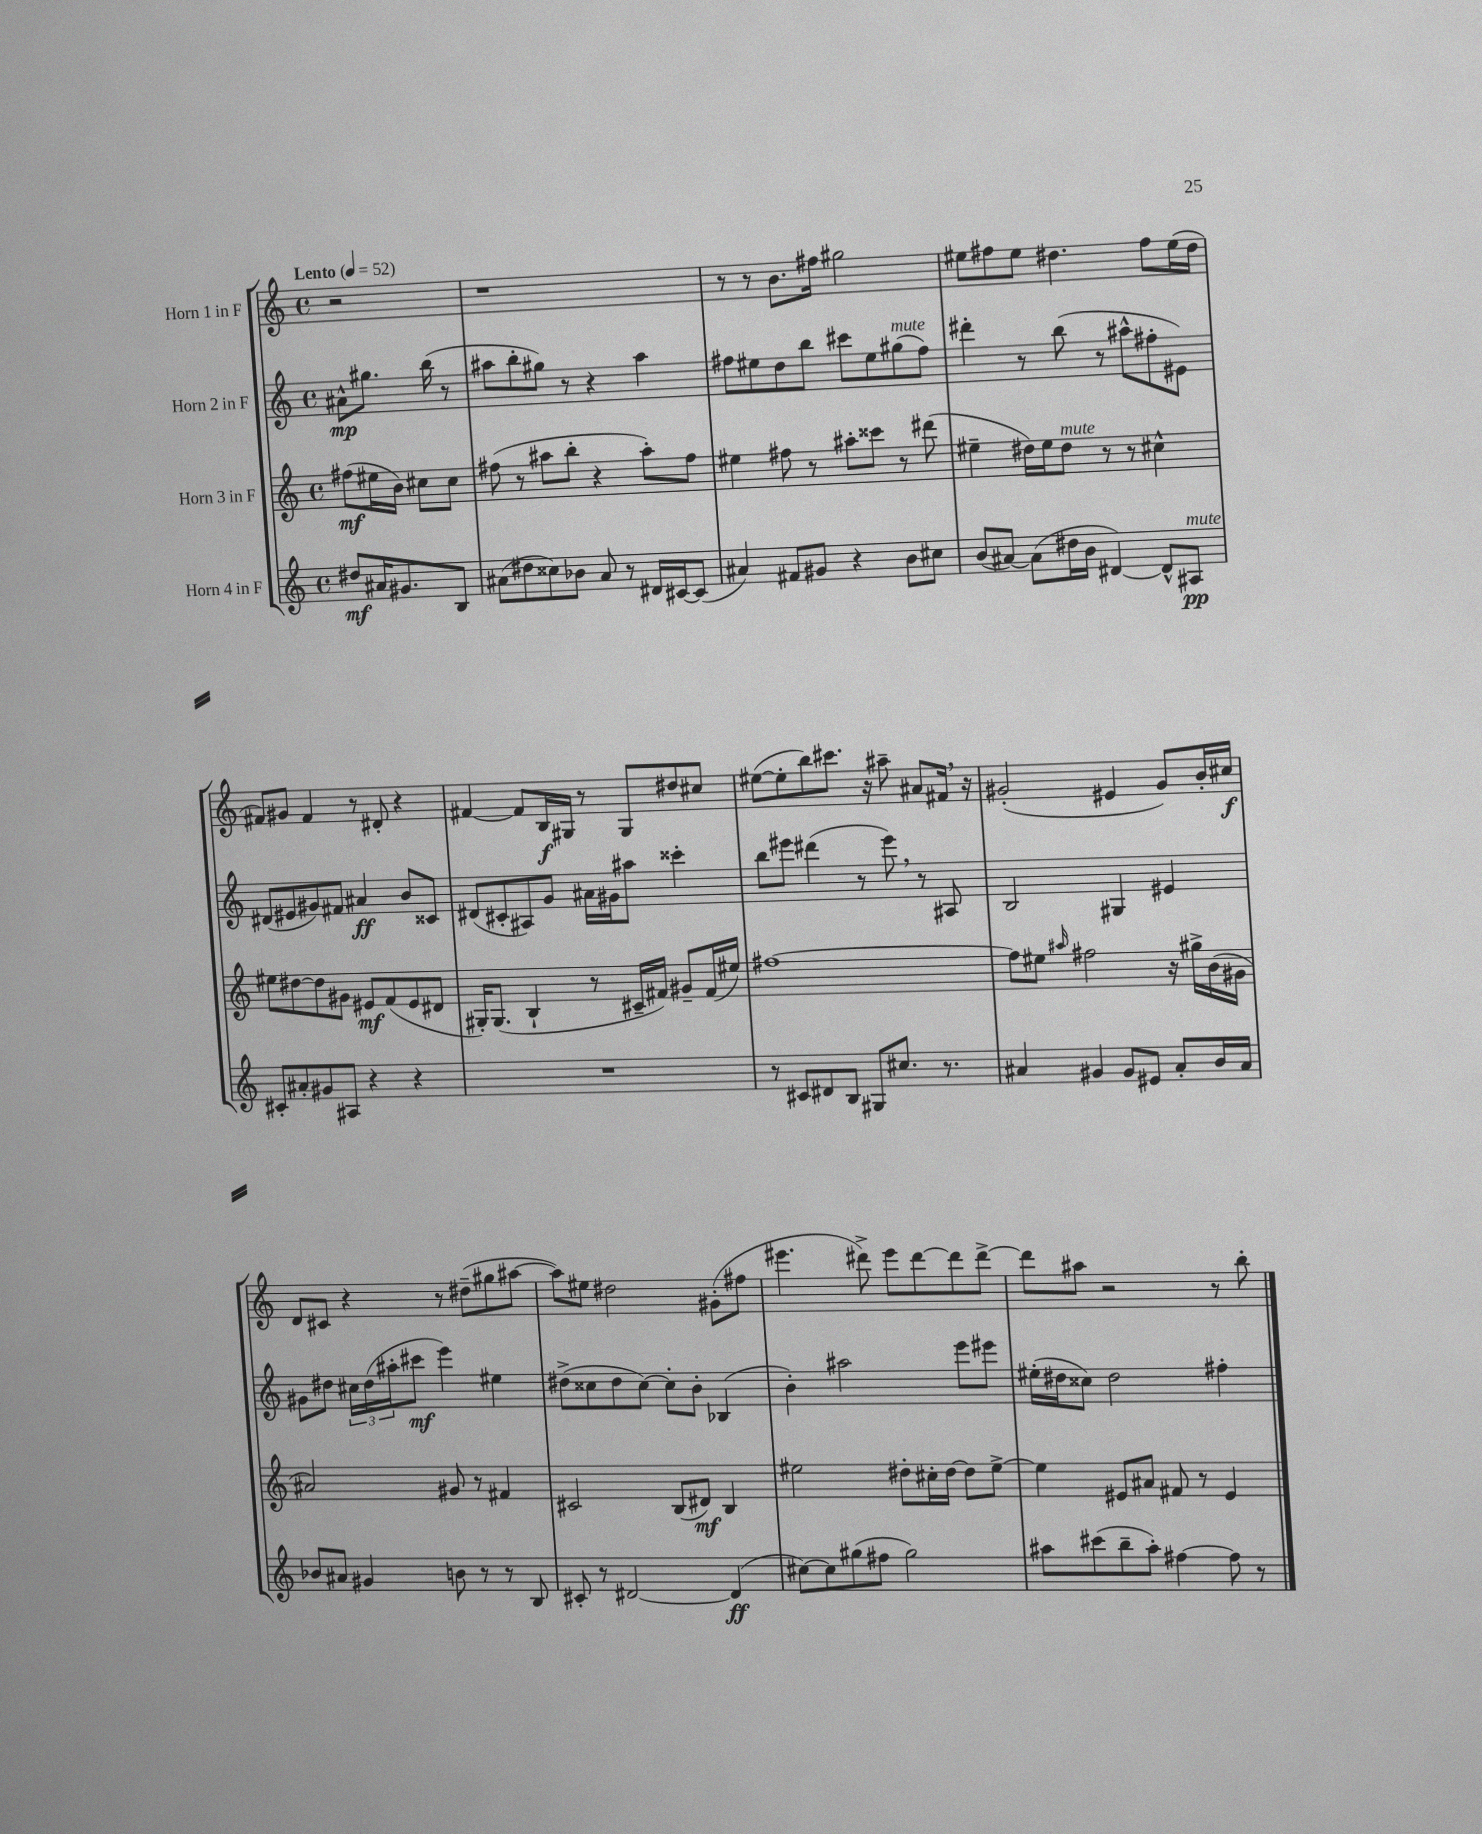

**kern	**kern	**kern	**kern
*staff4	*staff3	*staff2	*staff1
*clefG2	*clefG2	*clefG2	*clefG2
*k[]	*k[]	*k[]	*k[]
*M4/4	*M4/4	*M4/4	*M4/4
*met(c)	*met(c)	*met(c)	*met(c)
*MM52	*MM52	*MM52	*MM52
8dd#	(8ff#	8a#^^	2r
16a#	16ee#	8.gg#	.
8.g#	16b)	.	.
.	8cc#	.	.
.	.	(16bb	.
8B	8cc#	8r	.
=	=	=	=
(8a#	(8ff#	8aa#	1r
8dd#	8r	8bb'	.
8cc##)	8aa#	8gg#)	.
8b-	8bb'	8r	.
8a#	4r	4r	.
8r	.	.	.
16d#	8aa#')	4aa#	.
[16c#	.	.	.
(8c#]	8ff#	.	.
=	=	=	=
4a#)	4ee#	8ff#	8r
.	.	8ee#	8r
8f#	8ff#	8dd	8.b
8g#	8r	8bb	.
.	.	.	16ff#
4r	8aa#'	8ccc#	2gg#
.	8ccc##	8ee#	.
8b	8r	(8gg#	.
8cc#	(8ddd#	8ff#)	.
=	=	=	=
(8b	4ee#~	4ddd#'	8ee#
[8a#)	.	.	8ff#
(8a#]	16dd#)	8r	8ee#
.	16ee#	.	.
16dd#	8dd#	(8bb	4.dd#
16b	.	.	.
[4d#)	8r	8r	.
.	8r	8aa#^^	.
8d#^^]	4cc#^^	8ff#'	8ff#
8A#	.	8e#)	(16ee#
.	.	.	16dd#
=	=	=	=
8c#'	8ee#	(8d#	8f#)
8a#'	[8dd#	8e#	8g#
8g#	8dd#]	8g#)	4f#
8A#	8g#	8f#	.
4r	8e#	4a#	8r
.	(8f	.	8d#'
4r	8e#	8b	4r
.	8d#	8c##	.
=	=	=	=
1r	16G#')	(8d#	[4f#
.	(8.G#	.	.
.	.	8c#'	.
.	4B`	8A#)	8f#]
.	.	8g	16B
.	.	.	16G#
.	8r	16a#	8r
.	.	16g#	.
.	16c#~	8aa#	8G#
.	16f#)	.	.
.	8g#~	4ccc##'	8dd#
.	(16f#	.	8cc#
.	16ee#)	.	.
=	=	=	=
8r	[1ff#	8bb	([8ee#
8c#	.	8eee#	8ee#']
8d#	.	(4ddd#	8bb)
8B	.	.	8.ccc#
8G#	.	8r	.
.	.	.	16r
8.cc#	.	8eee#)	8aa#~
.	.	8r	8a#
8.r	.	.	.
.	.	8A#	16f#
.	.	.	16r
=	=	=	=
4a#	8ff#]	2B	(2g#'
.	8ee#	.	.
.	16qqaa#	.	.
4g#	2ff#	.	.
8g#	.	4G#	4e#
8e#	.	.	.
8a#'	16r	4e#	8g#)
.	16gg#^	.	.
16b	(16b	.	16b'
16a#	16g#	.	16cc#
=	=	=	=
8b-	2a#)	8g#	8d
8a#	.	8dd#	8c#
4g#	.	24cc#	4r
.	.	(24dd#	.
.	.	24aa#'	.
.	.	8ccc#	.
8b	8g#	4eee)	8r
8r	8r	.	(8dd#~
8r	4f#	4ee#	8gg#
8B	.	.	[8aa#
=	=	=	=
8c#'	2c#	(8dd#^	8aa#])
8r	.	8cc##	8ee#
[2d#	.	8dd#	2dd#
.	.	[8cc##)	.
.	(8B	8cc##']	.
.	8d#)	8b'	.
(4d#]	4B	(4B-	(8g#'
.	.	.	8ff#
=	=	=	=
[8cc#)	2ee#	4b')	4.eee#
8cc#]	.	.	.
(8gg#	.	2aa#	.
8ff#	.	.	8ddd#^)
2gg#)	8dd#'	.	8eee#
.	16cc#'	.	[8ddd#
.	[16dd#	.	.
.	8dd#]	8eee	8ddd#]
.	[8ee#^	8eee#	[8ddd#^
=	=	=	=
8aa#	4ee#]	(16ee#'	8ddd#]
.	.	16dd#	.
(8ccc#	.	8cc##)	8aa#
8bb~	8e#	2dd#	2r
8aa#')	8a#	.	.
[4ff#	8f#	.	.
.	8r	.	.
8ff#]	4e#	4ff#'	8r
8r	.	.	8bb'
==	==	==	==
*-	*-	*-	*-
